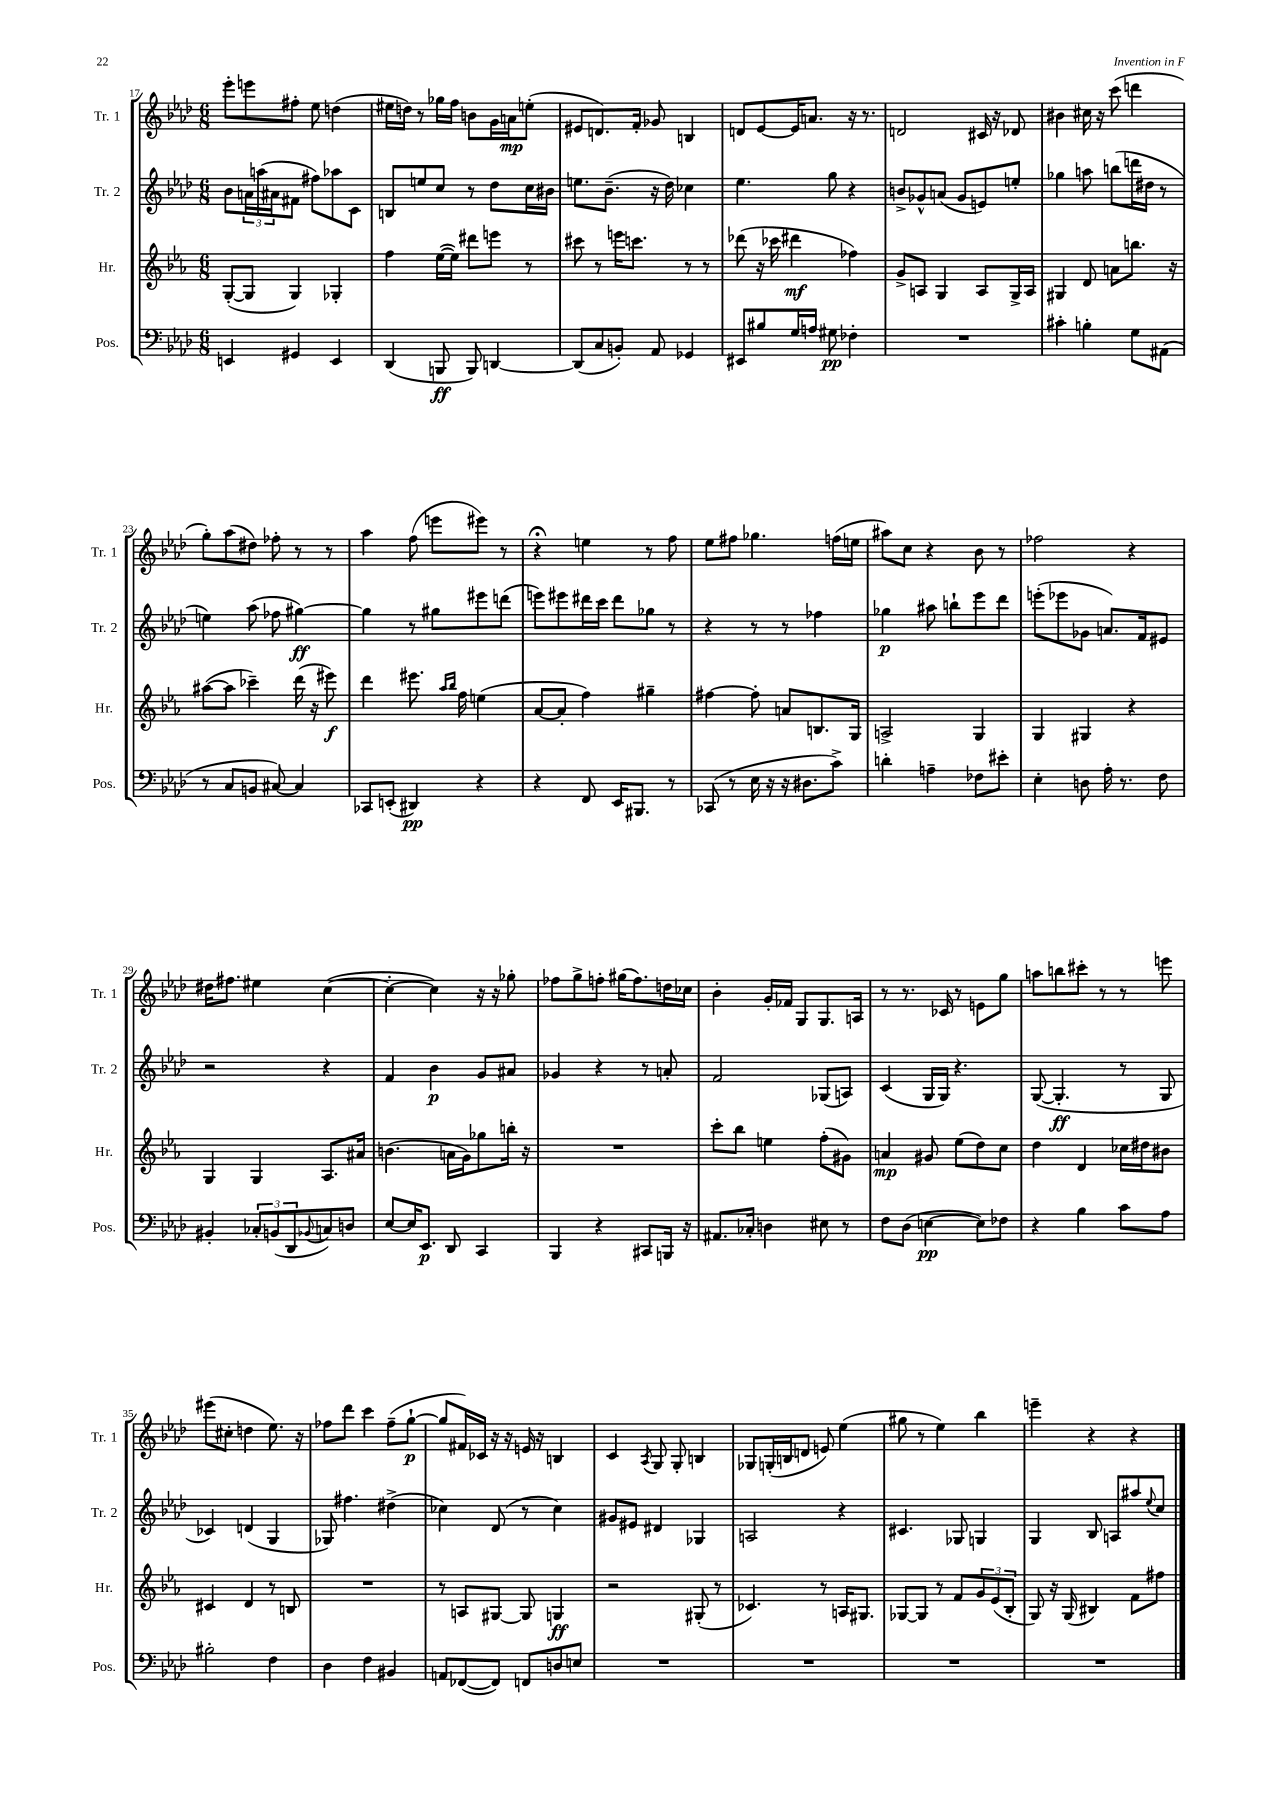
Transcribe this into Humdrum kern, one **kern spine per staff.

**kern	**dynam	**kern	**dynam	**kern	**dynam	**kern	**dynam
*part4	*part4	*part3	*part3	*part2	*part2	*part1	*part1
*staff4	*staff4	*staff3	*staff3	*staff2	*staff2	*staff1	*staff1
*I"Pos.	*	*I"Hr.	*	*I"Tr. 2	*	*I"Tr. 1	*
*I'Pos.	*	*I'Hr.	*	*I'Tr. 2	*	*I'Tr. 1	*
*clefF4	*	*clefG2	*	*clefG2	*	*clefG2	*
*k[b-e-a-d-]	*	*k[b-e-a-]	*	*k[b-e-a-d-]	*	*k[b-e-a-d-]	*
*M6/8	*	*M6/8	*	*M6/8	*	*M6/8	*
=17	=17	=17	=17	=17	=17	=17	=17
4EEn/	.	([8G'/L	.	8b-\L	.	8eee-'\L	.
.	.	8G/J]	.	24an\L	.	8eeen\	.
.	.	.	.	(24aan\	.	.	.
.	.	.	.	24a#X\J	.	.	.
4GG#X/	.	4G/)	.	8f#X\J	.	8ff#X'\J	.
.	.	.	.	8ff#X\L)	.	8ee-\	.
4EE/	.	4G-X'/	.	8aa-X\	.	(4ddn\	.
.	.	.	.	8c\J	.	.	.
=18	=18	=18	=18	=18	=18	=18	=18
(4DD-/	.	4ff\	.	8Bn/L	.	16ee#X\LL	.
.	.	.	.	.	.	16ddn\JJ)	.
.	.	.	.	8een/	.	8r	.
8BBBn/	ff	([16ee-\LL	.	8cc/J	.	16gg-X\LL	.
.	.	16ee-\JJ])	.	.	.	16ff\JJ	.
8BBB/)	.	8ddd#X\L	.	8r	.	8bn\L	.
[4DDn/	.	8eeen\J	.	8dd-\L	.	16g\L	.
.	.	.	.	.	.	16an\J	mp
.	.	8r	.	16cc\L	.	(8een'\J	.
.	.	.	.	16b#X\JJ	.	.	.
=19	=19	=19	=19	=19	=19	=19	=19
(8DD/L]	.	8ccc#X\	.	8.een\L	.	8e#X/L	.
8C/	.	8r	.	.	.	8.dn/)	.
.	.	.	.	(8.b-~\J	.	.	.
8BBn'/J)	.	16eeen\KL	.	.	.	.	.
.	.	8.cccn\J	.	.	.	16f'/Jk	.
8AA-/	.	.	.	16r	.	8g-X/	.
.	.	.	.	16dd-\)	.	.	.
4GG-X/	.	8r	.	4cc-X\	.	4Bn/	.
.	.	8r	.	.	.	.	.
=20	=20	=20	=20	=20	=20	=20	=20
8EE#X/L	.	(8ddd-X\	.	4.ee-\	.	8dn/L	.
8B#X/	.	16r	.	.	.	[8e-/	.
.	.	16ccc-X\	.	.	.	.	.
16G/L	.	4ddd#X\	mf	.	.	16e-/K]	.
16An/JJ	.	.	.	.	.	8.an/J	.
8G#X\	pp	.	.	8gg\	.	.	.
4F-X'\	.	4ff-X\)	.	4r	.	16r	.
.	.	.	.	.	.	8.r	.
=21	=21	=21	=21	=21	=21	=21	=21
2.r	.	8g^/L	.	8bn^/L	.	2dn/	.
.	.	8An/J	.	8g-X^^/	.	.	.
.	.	4G/	.	(8an/J	.	.	.
.	.	.	.	8g-/L	.	.	.
.	.	8A/L	.	8en/)	.	16c#X/	.
.	.	.	.	.	.	16r	.
.	.	16G^/L	.	8een'/J	.	8d-X/	.
.	.	16A/JJ	.	.	.	.	.
=22	=22	=22	=22	=22	=22	=22	=22
4c#X'\	.	4G#X/	.	4gg-X\	.	4b#X\	.
4Bn'\	.	8d/	.	8aan\	.	16cc#X\	.
.	.	.	.	.	.	16r	.
.	.	8an\L	.	(8bbn\L	.	(8ccc\	.
8G\L	.	8.bbn\J	.	16dddn\L	.	4dddn\	.
.	.	.	.	16dd#X\JJ	.	.	.
(8AA#X\J	.	.	.	8r	.	.	.
.	.	16r	.	.	.	.	.
!!LO:LB:g=z
=23	=23	=23	=23	=23	=23	=23	=23
8r	.	([8aa#X\L	.	4een\)	.	8gg'\L)	.
8C/L	.	8aa#\J]	.	.	.	(8aa-\	.
8BBn/J	.	4ccc-X~\)	.	(8aa-\	.	8dd#X\J)	.
[8C#X/)	.	.	.	8ff-X\	.	8ff-X'\	.
4C#/]	.	(16ddd\	.	[4gg#X\)	ff	8r	.
.	.	16r	.	.	.	.	.
.	.	8eee#X\)	f	.	.	8r	.
=24	=24	=24	=24	=24	=24	=24	=24
8CC-X/L	.	4ddd\	.	4gg#\]	.	4aa-\	.
(8EEn'/J	.	.	.	.	.	.	.
4DD#X/)	pp	8.eee#X\	.	8r	.	(8ff\	.
.	.	.	.	8gg#X\L	.	8eeen\L	.
.	.	16qqaa-/LL	.	.	.	.	.
.	.	16qqbb-/JJ	.	.	.	.	.
.	.	16ff\	.	.	.	.	.
4r	.	(4een\	.	8eee#X\	.	8eee#X\J)	.
.	.	.	.	(8dddn\J	.	8r	.
=25	=25	=25	=25	=25	=25	=25	=25
4r	.	[8a-/L	.	8eeen\L)	.	4r;<	.
.	.	8a-'/J]	.	8eee#X\	.	.	.
8FF/	.	4ff\)	.	16ddd#X\L	.	4een\	.
.	.	.	.	16ccc\JJ	.	.	.
16EE-/KL	.	.	.	8ddd#\L	.	.	.
8.BBB#X/J	.	.	.	.	.	.	.
.	.	4gg#X~\	.	8gg-X\J	.	8r	.
8r	.	.	.	8r	.	8ff\	.
=26	=26	=26	=26	=26	=26	=26	=26
(8CC-X/	.	[4ff#X\	.	4r	.	8ee-\L	.
8r	.	.	.	.	.	8ff#X\J	.
16E-\	.	8ff#'\]	.	8r	.	4.gg-X\	.
16r	.	.	.	.	.	.	.
16r	.	8an/L	.	8r	.	.	.
8.D#X\L	.	.	.	.	.	.	.
.	.	8.Bn/	.	4ff-X\	.	.	.
8c^\J)	.	.	.	.	.	(16ffn\LL	.
.	.	16G/Jk	.	.	.	16een\JJ	.
=27	=27	=27	=27	=27	=27	=27	=27
4dn'\	.	2An^/	.	4gg-X\	p	8aa#X\L)	.
.	.	.	.	.	.	8cc\J	.
4An~\	.	.	.	8aa#X\	.	4r	.
.	.	.	.	8bbn`\L	.	.	.
8F-X\L	.	4G/	.	8eee-\	.	8b-\	.
8e#X'\J	.	.	.	8ddd-\J	.	8r	.
=28	=28	=28	=28	=28	=28	=28	=28
4E-'\	.	4G/	.	(8eeen'\L	.	2ff-X\	.
.	.	.	.	8eee-X\	.	.	.
8Dn\	.	4G#X/	.	8g-X\J	.	.	.
16A-'\	.	.	.	8.an/L)	.	.	.
8.r	.	.	.	.	.	.	.
.	.	4r	.	.	.	4r	.
.	.	.	.	16f/k	.	.	.
8F\	.	.	.	8e#X/J	.	.	.
!!LO:LB:g=z
=29	=29	=29	=29	=29	=29	=29	=29
4BB#X'/	.	4G/	.	2r	.	16dd#X\KL	.
.	.	.	.	.	.	8.ff#X\J	.
12C-X'/L	.	4G/	.	.	.	4ee#X\	.
(12BBn/	.	.	.	.	.	.	.
12DD-/	.	.	.	.	.	.	.
8qqBB-X/	.	.	.	.	.	.	.
8Cn/)	.	8.A-/L	.	4r	.	([4cc\	.
8Dn/J	.	.	.	.	.	.	.
.	.	16a#X/Jk	.	.	.	.	.
=30	=30	=30	=30	=30	=30	=30	=30
[8E-/L	.	(4.bn\	.	4f/	.	4cc'\_	.
16E-/K]	.	.	.	.	.	.	.
8.EE-/J	p	.	.	.	.	.	.
.	.	.	.	4b-\	p	4cc\])	.
8DD-/	.	16an\LL	.	.	.	.	.
.	.	16g\J)	.	.	.	.	.
4CC/	.	8gg-X\	.	8g/L	.	16r	.
.	.	.	.	.	.	16r	.
.	.	16bbn'\Jk	.	8a#X/J	.	8gg-X'\	.
.	.	16r	.	.	.	.	.
=31	=31	=31	=31	=31	=31	=31	=31
4BBB-/	.	2.r	.	4g-X/	.	8ff-X\L	.
.	.	.	.	.	.	8gg^\	.
4r	.	.	.	4r	.	8ffn'\J	.
.	.	.	.	.	.	(16gg#X\KL	.
.	.	.	.	.	.	8.ff\)	.
8CC#X/L	.	.	.	8r	.	.	.
16BBBn/Jk	.	.	.	8an'/	.	16ddn\L	.
16r	.	.	.	.	.	16cc-X\JJ	.
=32	=32	=32	=32	=32	=32	=32	=32
8.AA#X/L	.	8ccc'\L	.	2f/	.	4b-'\	.
.	.	8bb-\J	.	.	.	.	.
16C-X'/Jk	.	.	.	.	.	.	.
4Dn\	.	4een\	.	.	.	16g'/LL	.
.	.	.	.	.	.	16f-X/JJ	.
.	.	.	.	.	.	8G/L	.
8E#X\	.	(8ff'\L	.	(8G-X/L	.	8.G/	.
8r	.	8g#X\J)	.	8An/J)	.	.	.
.	.	.	.	.	.	16An/Jk	.
=33	=33	=33	=33	=33	=33	=33	=33
8F\L	.	4an/	mp	(4c/	.	8r	.
(8D-\J	.	.	.	.	.	8.r	.
[4En\	pp	8g#X/	.	16G/LL	.	.	.
.	.	.	.	16G/JJ)	.	16c-X/	.
.	.	(8ee-\L	.	4.r	.	8r	.
8E\L])	.	8dd\)	.	.	.	8en\L	.
8F-X\J	.	8cc\J	.	.	.	8gg\J	.
=34	=34	=34	=34	=34	=34	=34	=34
4r	.	4dd\	.	([8G/	.	8aan\L	.
.	.	.	.	4.G'/]	ff	8bbn\	.
4B-\	.	4d/	.	.	.	8ccc#X'\J	.
.	.	.	.	.	.	8r	.
8c\L	.	16cc-X\LL	.	8r	.	8r	.
.	.	16dd#X\J	.	.	.	.	.
8A-\J	.	8b#X\J	.	8G/	.	8eeen\	.
!!LO:LB:g=z
=35	=35	=35	=35	=35	=35	=35	=35
2B#X'\	.	4c#X/	.	4c-X/)	.	(8eee#X\L	.
.	.	.	.	.	.	8cc#X'\J	.
.	.	4d/	.	(4dn/	.	4ddn\	.
4F\	.	8r	.	4G/	.	8.ee-\)	.
.	.	8Bn/	.	.	.	.	.
.	.	.	.	.	.	16r	.
=36	=36	=36	=36	=36	=36	=36	=36
4D-\	.	2.r	.	8G-X/)	.	8ff-X\L	.
.	.	.	.	4.ff#X\	.	8ddd-\J	.
4F\	.	.	.	.	.	4ccc\	.
4BB#X/	.	.	.	(4dd#X^\	.	(8ff-~\L	.
.	.	.	.	.	.	[8gg`\J	p
=37	=37	=37	=37	=37	=37	=37	=37
8AAn/L	.	8r	.	4cc-X\)	.	8gg/L]	.
([8FF-X/	.	8An/L	.	.	.	16f#X/L)	.
.	.	.	.	.	.	16c-X/JJ	.
8FF-/J])	.	[8G#X/J	.	(8d-/	.	16r	.
.	.	.	.	.	.	16r	.
8FFn/L	.	8G#/]	.	8r	.	16en/	.
.	.	.	.	.	.	16r	.
8Dn/	.	4Gn/	ff	4cc-\)	.	4Bn/	.
8En/J	.	.	.	.	.	.	.
=38	=38	=38	=38	=38	=38	=38	=38
2.r	.	2r	.	8g#X/L	.	4c/	.
.	.	.	.	8e#X/J	.	.	.
.	.	.	.	.	.	8qA-/	.
.	.	.	.	4d#X/	.	8G/	.
.	.	.	.	.	.	8G'/	.
.	.	(8G#X'/	.	4G-X/	.	4Bn/	.
.	.	8r	.	.	.	.	.
=39	=39	=39	=39	=39	=39	=39	=39
2.r	.	4.c-X/)	.	2An/	.	8G-X/L	.
.	.	.	.	.	.	(16Gn'/L	.
.	.	.	.	.	.	16Bn/J	.
.	.	.	.	.	.	8dn/J	.
.	.	8r	.	.	.	8en/)	.
.	.	16An/KL	.	4r	.	(4ee-\	.
.	.	8.G#X/J	.	.	.	.	.
=40	=40	=40	=40	=40	=40	=40	=40
2.r	.	[8G-X/L	.	4.c#X/	.	8gg#X\	.
.	.	8G-/J]	.	.	.	8r	.
.	.	8r	.	.	.	4ee-\)	.
.	.	8f/L	.	8G-X/	.	.	.
.	.	12g/	.	4Gn/	.	4bb-\	.
.	.	(12e-/	.	.	.	.	.
.	.	12B-'/J	.	.	.	.	.
=41	=41	=41	=41	=41	=41	=41	=41
2.r	.	8G/)	.	4G/	.	4eeen~\	.
.	.	16r	.	.	.	.	.
.	.	(16G/	.	.	.	.	.
.	.	4B#X/)	.	8B-/	.	4r	.
.	.	.	.	8An/L	.	.	.
.	.	8f\L	.	8aa#X/	.	4r	.
.	.	.	.	8qqee-/	.	.	.
.	.	8ff#X\J	.	8cc/J	.	.	.
==	==	==	==	==	==	==	==
*-	*-	*-	*-	*-	*-	*-	*-
